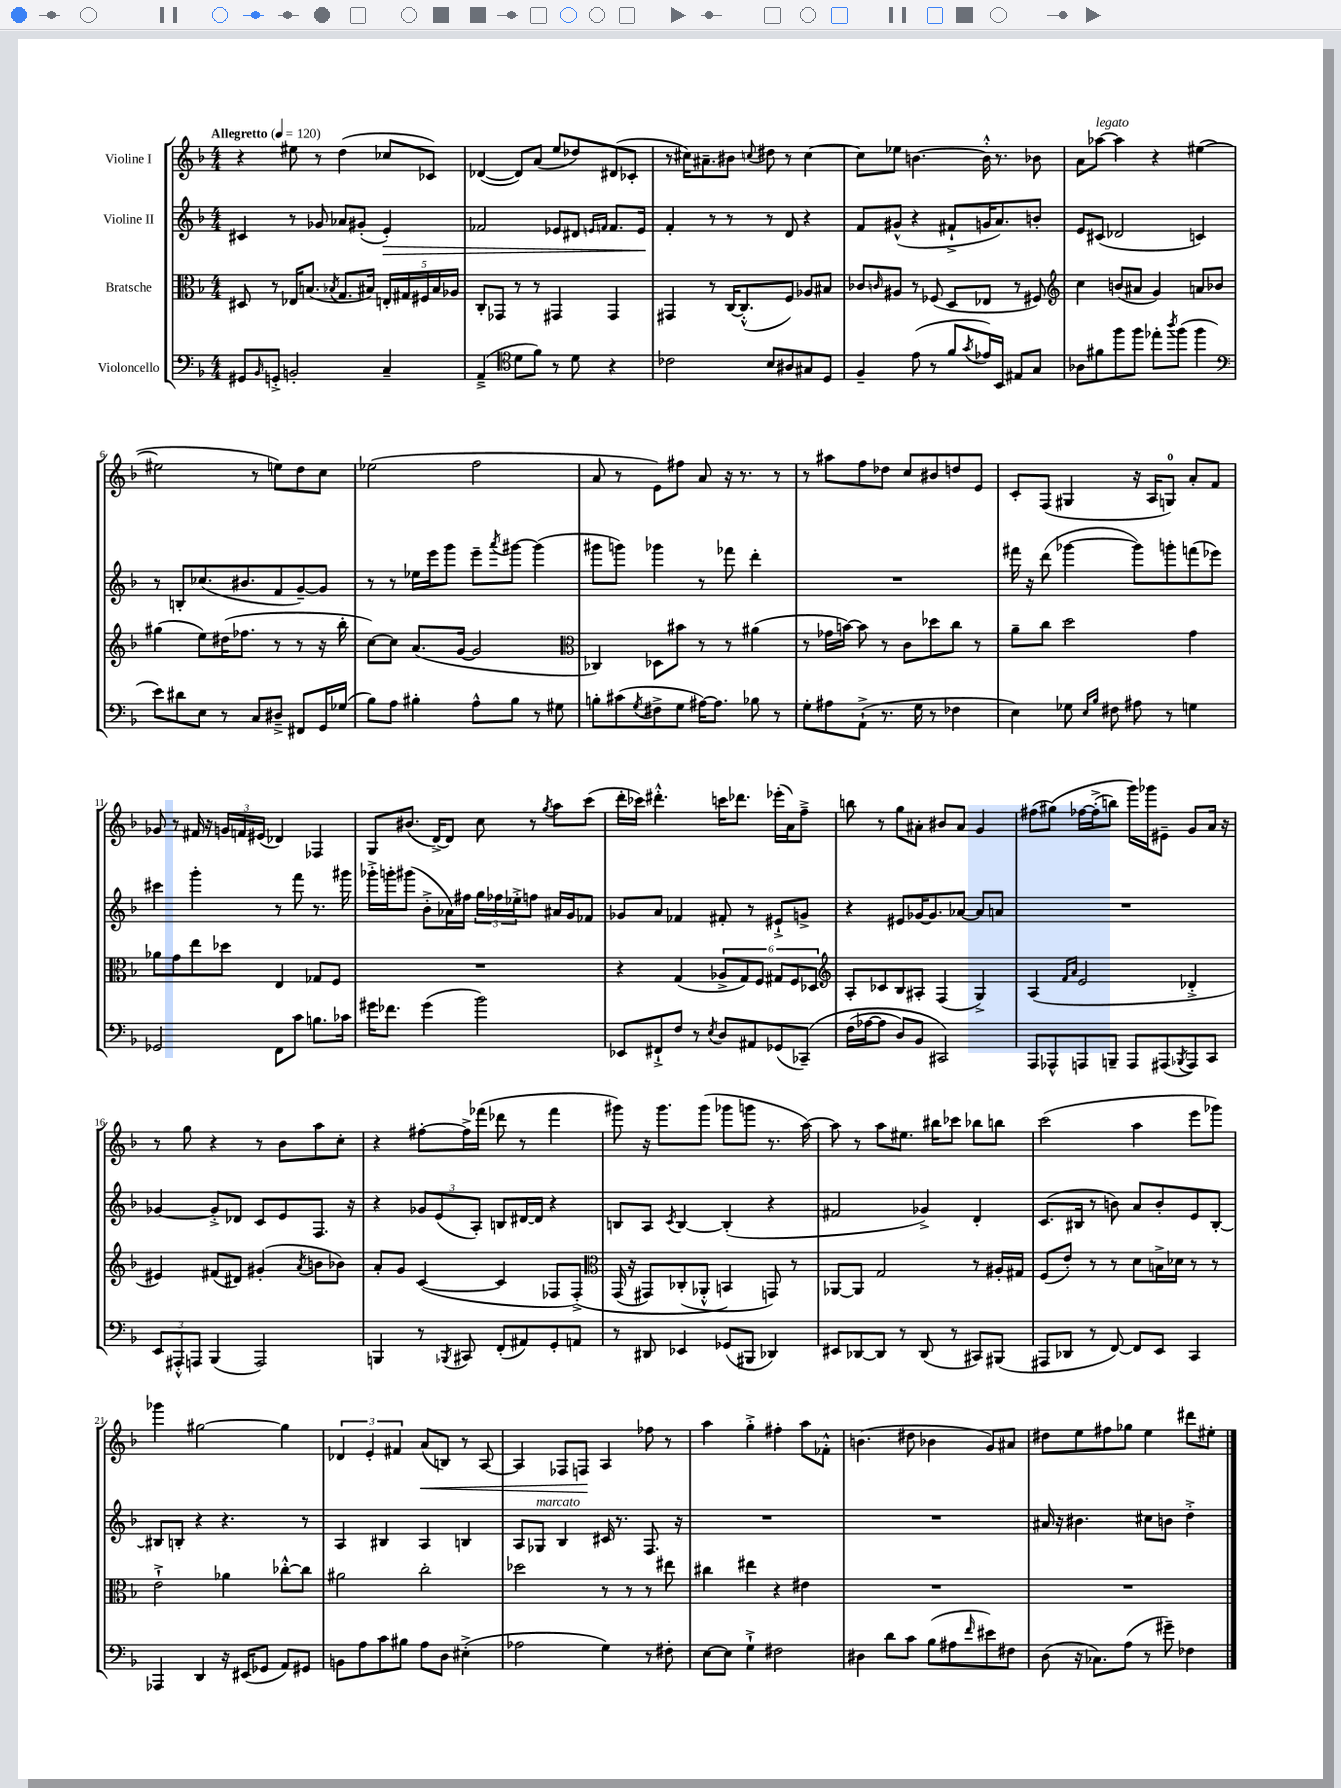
<<
\new StaffGroup <<
\new Staff = "s0" \with { instrumentName = "Violine I" } {
    \clef treble \key f \major \numericTimeSignature \time 4/4 \tempo "Allegretto" 4 = 120
    r4 eis''8 r8 d''4( ces''8 ces'8) |
    des'4~( des'8) a'8( e''8 des''8) dis'8( ces'8-. |
    r8 cis''16) ais'8.-- bis'8 \appoggiatura { c''8 } dis''8 r8 c''4~ |
    c''8 ees''8 b'4.~ b'16-.-^ r8. bes'8 |
    a'8 aes''8~^\markup { \italic "legato" } aes''4 r4 eis''4~( |
    eis''2 r8 e''8) d''8 c''8 |
    ees''2( f''2 |
    a'8 r8 e'8) fis''8 a'8 r16 r8. r8 |
    r8 ais''8 f''8 des''8 c''8 bis'8 d''8 e'8 |
    c'8-. f8( gis4 r16 a16 g8-0) a'8-. f'8 |
    ges'8 r8 fis'16 r16 \tuplet 3/2 { g'16 f'16 eis'16( } des'4) fes4 |
    g8 bis'8.( d'16~->) d'8 c''8 r8 \acciaccatura { g''8 } a''8 c'''8( |
    d'''16-. ces'''16) dis'''4.-.-^ c'''16 des'''8. ees'''16-.( a'16) f''8---> |
    b''8 r8 g''8 ais'8-. bis'8 ais'8 g'4 |
    fis''8( gis''8)\( fes''16~ fes''16-.->( b''8) g'''16\) ges'''16 eis'8-- g'8 a'16 r16 |
    r8 g''8 r4 r8 bes'8 a''8 c''8-. |
    r4 fis''8~-. fis''16-> fes'''16( des'''8 r8 fes'''4 |
    gis'''8) r16 gis'''8. gis'''8( ges'''8 g'''8 r8. a''16~) |
    a''8 r8 a''8 eis''8. bis''16 ces'''8 bes''8 b''8 |
    c'''2( a''4 e'''8 ges'''8) |
    ges'''4 gis''2~ gis''4 |
    \tuplet 3/2 { des'4 e'4-. fis'4 } a'8\<( b8) r8 a8~ |
    a4 fes8 f8\! a4 fes''8 r8 |
    a''4 g''4-.-> fis''4-. a''8 fes'8-.-^ |
    b'4.( dis''8 bes'4 g'8) ais'8 |
    dis''8 e''8 fis''8 ges''8 e''4 dis'''8 eis''8-. \bar "|." |
}
\new Staff = "s1" \with { instrumentName = "Violine II" } {
    \clef treble \key f \major \numericTimeSignature \time 4/4
    cis'4 r8 ges'8 aes'8 gis'8-.( e'4-.\>) |
    fes'2 ees'8 dis'8 \grace { e'16 f'16 } f'8. e'16\! |
    f'4-. r8 r8 r8 d'8 r4 |
    f'8 gis'8-^( r4 fis'8-!-> g'16 a'8.) b'8-. |
    e'8 cis'8( des'2 c'4) |
    r8 b8-. ces''8.( bis'8. f'8 g'8~--) g'8 |
    r8 r8 ees''16 e'''16 g'''8 e'''8-- \acciaccatura { a'''8 } gis'''8~ gis'''4( |
    gis'''8 g'''8) ges'''4 r8 fes'''8 d'''4-. |
    R1 |
    fis'''16 r16 d'''8( ges'''4~ ges'''8) g'''8-. f'''8( ees'''8) |
    cis'''4 g'''4-. r8 f'''8 r8. gis'''16 |
    ges'''16-.-> g'''16-. gis'''8( bes'8-.-> aes'16) fis''16 \tuplet 3/2 { g''16 fes''16 ees''16-.-> } f''8 ais'16 g'16 fes'8 |
    ges'8 a'8 fes'4 fis'8-. r8 eis'8-!-> g'8-> |
    r4 eis'8 ges'16~ ges'8. aes'8~ aes'8 a'8 |
    R1 |
    ges'4~ ges'8-.-> des'8 c'8 e'8 f8. r16 |
    r4 \tuplet 3/2 { ges'8 e'8( a8-.) } b8 dis'16~ dis'16 r4 |
    b8 a8 \acciaccatura { c'8 } b4~ b4-.( r4 |
    fis'2 ges'4->) d'4-. |
    c'8.( bis16 r8 b'8) a'8 b'8-. e'8 bis8~-. |
    bis8 b8-. r4 r4. r8 |
    a4 bis4 a4 b4 |
    a8 ges8^\markup { \italic "marcato" } bes4 cis'16 r8. f8. r16 |
    R1 |
    R1 |
    ais'16 r16 bis'4. cis''8 b'8 d''4-.-> \bar "|." |
}
\new Staff = "s2" \with { instrumentName = "Bratsche" } {
    \clef alto \key f \major \numericTimeSignature \time 4/4
    dis8 r8 ees16 b8.( \acciaccatura { bes8 } g8. bis16) \tuplet 5/4 { e16-. gis16 fis16 bis16 aes16 } |
    c8-. ges,8 r8 r8 gis,4 gis,4 |
    gis,4 r8 c16~ c8.-.-^( f8) aes8 bis8 |
    ces'8 \grace { c'16 } ais8 r8 fes8( d8 ees8 r8 fis8) |
    \clef treble c''4 b'8( ais'8 g'4) a'8 bes'8 |
    gis''4( e''8) dis''16( fes''8. r8 r8 r16 bes''16-. |
    c''8~) c''8 a'8.( g'16~ g'2 |
    \clef alto ces4) des8 bis'8 r8 r8 ais'4( |
    r8 ges'16 b'16~) b'8 r8 c'8 des''8 c''8 r8 |
    a'8-- c''8 d''2 g'4 |
    aes'8 g'8 e''8 des''8 e4 ges8 f8 |
    R1 |
    r4 g4( \tuplet 6/4 { aes8-> g8) f8 gis8 f8 des8 } |
    \clef treble a8-. ces'8 bes8 ais8-. f4( g4->) |
    a4( \grace { f'16 a'16 } e'2 des'4-.-> |
    eis'4) fis'8( dis'8) gis'4-.( \acciaccatura { a'8 } b'8 bes'8) |
    a'8-. g'8 c'4~( c'4 fes8 fes8-.->)\( |
    \clef alto g,16( r16 gis,8) ces8-.( aes,8-.-^ b,4\) g,8) r8 |
    aes,8~ aes,8 g2 r8 ais16-. gis16 |
    f8( e'8-.) r8 r8 d'8 b16-> des'16 r8 r8 |
    e'2-!-> aes'4 ces''8~-.-^ ces''8 |
    ais'2 c''2-. |
    des''2 r8 r8 r8 eis''8 |
    cis''4 eis''4 r4 eis'4 |
    R1 |
    R1 \bar "|." |
}
\new Staff = "s3" \with { instrumentName = "Violoncello" } {
    \clef bass \key f \major \numericTimeSignature \time 4/4
    gis,8 \grace { bes,16 } g,8-.-> b,2-. c4-- |
    a,4--->( \clef tenor d'8 f'8) r8 d'8 r4 |
    ces'2 bes8 ais8 gis8 d8 |
    f4-- e'8( r8 f'8 \acciaccatura { g'8 } ees'16) bes,16 eis8 g8 |
    aes8 fis'8 f''8 f''8 ees''8-. \acciaccatura { a''8 } f''8( f''4 |
    \clef bass e'8) dis'8 e8 r8 c8 dis8---> fis,8 g,16 ges16( |
    bes8) a8 bis4-. a8-^ bis8 r8 gis8 |
    b8-. cis'8( \acciaccatura { g8 } fis8-> g8 ais16~) ais8. bes8 r8 |
    g8-. ais8 a,8-!->( r8. g16 r8 fes4 |
    e4) ges8 \grace { e16 bes16 } fis8 ais8 r8 g4 |
    ges,2 f,8 c'8 b8. ces'16 |
    gis'16 fes'8. gis'4( bes'2) |
    ees,8 fis,8-!-> f8 r8 \acciaccatura { e8 } d8 ais,8 ges,8( ces,8--)\( |
    f16( aes16~ aes8 d8) bes,8 cis,2\) |
    a,,8 aes,,8-^ a,,8 b,,8-- a,,8 ais,,8( \acciaccatura { bes,,8 } ais,,8) c,8 |
    \tuplet 3/2 { e,8 ais,,8-.-^ a,,8 } bes,,4( a,,2) |
    b,,4 r8 \acciaccatura { bes,,8 } cis,8 f,8-.( ais,8) g,8-. a,8 |
    r8 dis,8 ees,4 ges,8( bis,,8 des,4) |
    eis,8 des,8~ des,8 r8 des,8( r8 cis,8) bis,,8( |
    ais,,8 des,8 r8 f,8~) f,8 e,8 c,4 |
    aes,,4 d,4 r16 eis,16( ges,8 a,8) gis,8 |
    b,8 a8 c'8 bis8 a8 d8 eis4-.->( |
    aes2 g4) r8 fis8-. |
    e8~ e8 g4-!-> fis2 |
    dis4 d'8 c'8 bes8( ais8 \grace { f'16 } eis'8) fis8 |
    d8( r16 ces8.) a8( r8 gis'8--) fes4 \bar "|." |
}
>>
>>
